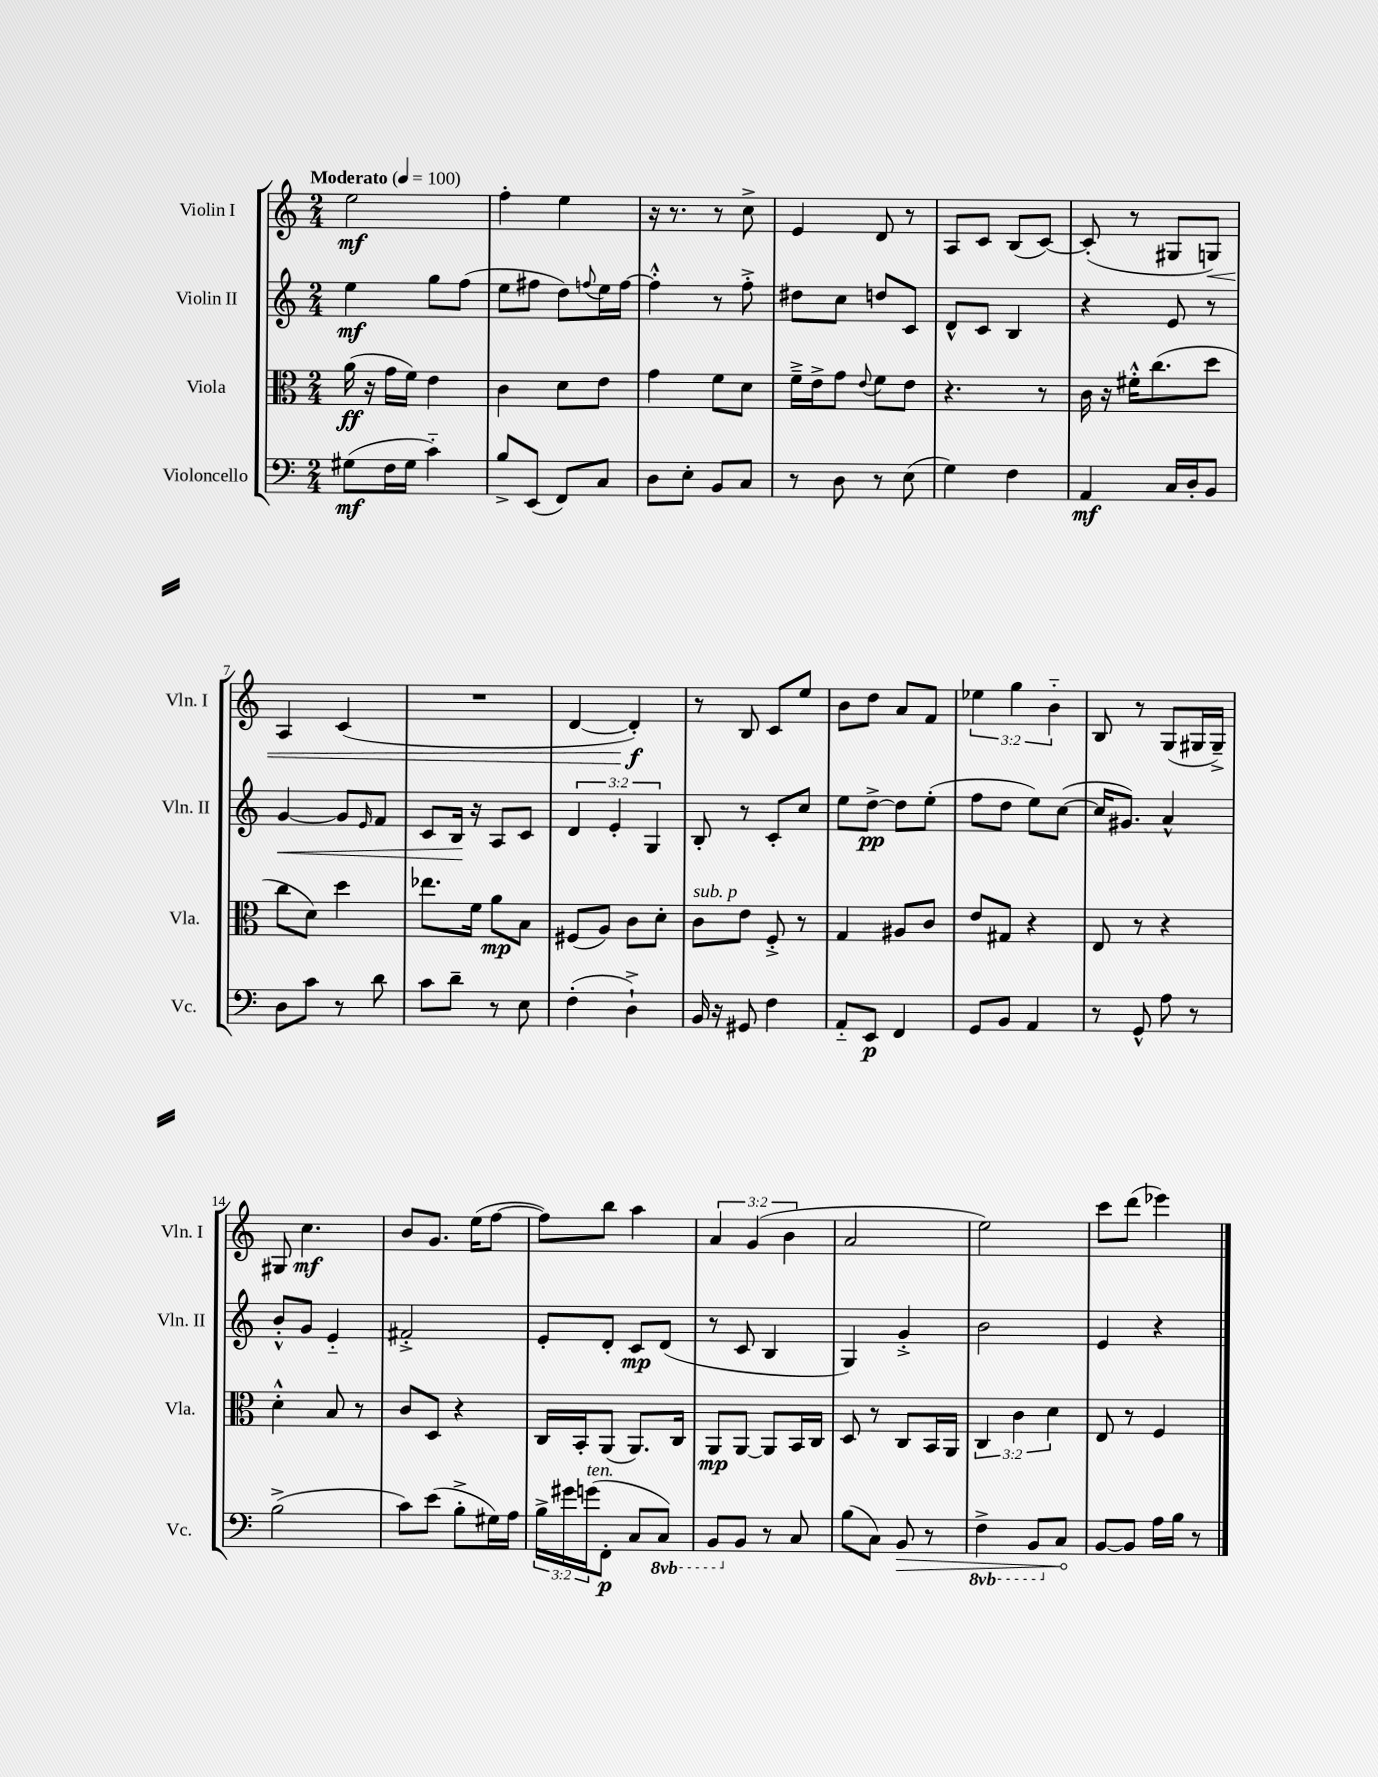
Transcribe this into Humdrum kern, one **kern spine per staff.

**kern	**dynam	**kern	**dynam	**kern	**dynam	**kern	**dynam
*part4	*part4	*part3	*part3	*part2	*part2	*part1	*part1
*staff4	*staff4	*staff3	*staff3	*staff2	*staff2	*staff1	*staff1
*I"Violoncello	*	*I"Viola	*	*I"Violin II	*	*I"Violin I	*
*I'Vc.	*	*I'Vla.	*	*I'Vln. II	*	*I'Vln. I	*
*clefF4	*	*clefC3	*	*clefG2	*	*clefG2	*
*k[]	*	*k[]	*	*k[]	*	*k[]	*
*M2/4	*	*M2/4	*	*M2/4	*	*M2/4	*
*MM100	*	*MM100	*	*MM100	*	*MM100	*
=1	=1	=1	=1	=1	=1	=1	=1
!	!	!	!	!	!	!LO:TX:a:B:t=Moderato	!
(8G#X\L	mf	(16a\	ff	4ee\	mf	2ee\	mf
.	.	16r	.	.	.	.	.
16F\L	.	16g\LL	.	.	.	.	.
16G#\JJ	.	16f\JJ)	.	.	.	.	.
4c\)	.	4e\	.	8gg\L	.	.	.
.	.	.	.	(8ff\J	.	.	.
=2	=2	=2	=2	=2	=2	=2	=2
8B^/L	.	4c\	.	8ee\L	.	4ff'\	.
(8EE/J	.	.	.	8ff#X\J	.	.	.
8FF/L)	.	8d\L	.	8dd\L)	.	4ee\	.
.	.	.	.	8qqffn/	.	.	.
8C/J	.	8e\J	.	16ee\L	.	.	.
.	.	.	.	[16ff\JJ	.	.	.
=3	=3	=3	=3	=3	=3	=3	=3
8D\L	.	4g\	.	4ff'^^\]	.	16r	.
.	.	.	.	.	.	8.r	.
8E'\J	.	.	.	.	.	.	.
8BB/L	.	8f\L	.	8r	.	8r	.
8C/J	.	8d\J	.	8ff'^\	.	8cc^\	.
=4	=4	=4	=4	=4	=4	=4	=4
8r	.	16f~^\LL	.	8dd#X\L	.	4e/	.
.	.	16e^\J	.	.	.	.	.
8D\	.	8g\J	.	8cc\J	.	.	.
.	.	8qqe/	.	.	.	.	.
8r	.	8f\L	.	8ddn/L	.	8d/	.
(8E\	.	8e\J	.	8c/J	.	8r	.
=5	=5	=5	=5	=5	=5	=5	=5
4G\)	.	4.r	.	8d^^/L	.	8A/L	.
.	.	.	.	8c/J	.	8c/J	.
4F\	.	.	.	4B/	.	(8B/L	.
.	.	8r	.	.	.	[8c/J)	.
=6	=6	=6	=6	=6	=6	=6	=6
4AA/	mf	16c\	.	4r	.	(8c'/]	.
.	.	16r	.	.	.	.	.
.	.	16f#X'^^\KL	.	.	.	8r	.
.	.	(8.cc\	.	.	.	.	.
16C/LL	.	.	.	8e/	.	8G#X/L	.
16D'/J	.	.	.	.	.	.	.
!	!	!	!	!	!	!	!LO:HP:b
8BB/J	.	8dd\J	.	8r	.	8Gn/J)	<
!!LO:LB:g=z
=7	=7	=7	=7	=7	=7	=7	=7
!	!	!	!	!	!LO:HP:b	!	!
8D\L	.	8cc\L	.	[4g/	<	4A/	.
8c\J	.	8d\J)	.	.	.	.	.
8r	.	4dd\	.	8g/L]	.	(4c/	.
.	.	.	.	16qqe/	.	.	.
8d\	.	.	.	8f/J	.	.	.
=8	=8	=8	=8	=8	=8	=8	=8
8c\L	.	8.ee-X\L	.	8c/L	.	2r	.
8d~\J	.	.	.	16B/Jk	.	.	.
.	.	16f\Jk	.	16r	[	.	.
8r	.	8a\L	mp	8A/L	.	.	.
8E\	.	8B\J	.	8c/J	.	.	.
=9	=9	=9	=9	=9	=9	=9	=9
(4F'\	.	(8F#X/L	.	6d/	.	[4d/	.
.	.	8A/J)	.	.	.	.	.
.	.	.	.	6e'/	.	.	.
4D`^\)	.	8c\L	.	.	.	4d'/])	f
.	.	.	.	6G/	.	.	.
.	.	8d'\J	.	.	.	.	.
.	.	.	.	.	.	.	[
=10	=10	=10	=10	=10	=10	=10	=10
!	!	!LO:TX:a:i:t=sub. p	!	!	!	!	!
16BB/	.	8c\L	.	8B'/	.	8r	.
16r	.	.	.	.	.	.	.
8GG#X/	.	8e\J	.	8r	.	8B/	.
4F\	.	8F'^/	.	8c'/L	.	8c/L	.
.	.	8r	.	8cc/J	.	8ee/J	.
=11	=11	=11	=11	=11	=11	=11	=11
8AA/L	.	4G/	.	8ee\L	.	8b\L	.
8EE/J	p	.	.	[8dd^\J	pp	8dd\J	.
4FF/	.	8A#X/L	.	8dd\L]	.	8a/L	.
.	.	8c/J	.	(8ee'\J	.	8f/J	.
=12	=12	=12	=12	=12	=12	=12	=12
8GG/L	.	8e/L	.	8ff\L	.	6ee-X\	.
8BB/J	.	8G#X/J	.	8dd\J	.	.	.
.	.	.	.	.	.	6gg\	.
4AA/	.	4r	.	8ee\L)	.	.	.
.	.	.	.	.	.	6b\	.
.	.	.	.	([8cc\J	.	.	.
=13	=13	=13	=13	=13	=13	=13	=13
8r	.	8E/	.	16cc/KL]	.	8B/	.
.	.	.	.	8.g#X/J)	.	.	.
8GG^^/	.	8r	.	.	.	8r	.
8A\	.	4r	.	4a^^/	.	(8G/L	.
8r	.	.	.	.	.	16G#X/L	.
.	.	.	.	.	.	16G#~^/JJ)	.
!!LO:LB:g=z
=14	=14	=14	=14	=14	=14	=14	=14
(2B^\	.	4d'^^\	.	8b'^^/L	.	8G#X/	.
.	.	.	.	8g/J	.	4.cc\	mf
.	.	8B/	.	4e/	.	.	.
.	.	8r	.	.	.	.	.
=15	=15	=15	=15	=15	=15	=15	=15
8c\L)	.	8c/L	.	2f#X'^/	.	8b/L	.
(8e\J	.	8D/J	.	.	.	8.g/J	.
8B'^\L	.	4r	.	.	.	.	.
.	.	.	.	.	.	(16ee\KL	.
16G#X\L)	.	.	.	.	.	[8ff\J	.
16A\JJ	.	.	.	.	.	.	.
=16	=16	=16	=16	=16	=16	=16	=16
24B^\LL	.	16C/LL	.	8e'/L	.	8ff\L])	.
24g#X\	.	.	.	.	.	.	.
.	.	16BB'/J	.	.	.	.	.
!LO:TX:a:i:t=ten.	!	!	!	!	!	!	!
(24gn\J	.	.	.	.	.	.	.
8FF'\J	p	(8AA/J	.	8d'/J	.	8bb\J	.
8C/L	.	8.AA/L)	.	8c/L	mp	4aa\	.
*8ba	*	*	*	*	*	*	*
8CC/J)	.	.	.	(8d/J	.	.	.
.	.	16C/Jk	.	.	.	.	.
=17	=17	=17	=17	=17	=17	=17	=17
8BBB/L	.	8AA/L	mp	8r	.	6a/	.
*X8ba	*	*	*	*	*	*	*
8BB/J	.	[8AA/J	.	8c/	.	.	.
.	.	.	.	.	.	(6g/	.
8r	.	8AA/L]	.	4B/	.	.	.
.	.	.	.	.	.	6b\	.
8C/	.	16BB/L	.	.	.	.	.
.	.	16C/JJ	.	.	.	.	.
=18	=18	=18	=18	=18	=18	=18	=18
(8B\L	.	8D/	.	4G/)	.	2a/	.
8C\J)	.	8r	.	.	.	.	.
!	!LO:HP:b	!	!	!	!	!	!
8BB/	>	8C/L	.	4g'^/	.	.	.
8r	.	16BB/L	.	.	.	.	.
.	.	16AA/JJ	.	.	.	.	.
=19	=19	=19	=19	=19	=19	=19	=19
*8ba	*	*	*	*	*	*	*
4FF^\	.	6C/	.	2b\	.	2ee\)	.
.	.	6c\	.	.	.	.	.
8BBB/L	.	.	.	.	.	.	.
.	.	6d\	.	.	.	.	.
*X8ba	*	*	*	*	*	*	*
8C/J	.	.	.	.	.	.	.
.	]	.	.	.	.	.	.
=20	=20	=20	=20	=20	=20	=20	=20
[8BB/L	.	8E/	.	4e/	.	8ccc\L	.
8BB/J]	.	8r	.	.	.	(8ddd\J	.
16A\LL	.	4F/	.	4r	.	4eee-X\)	.
16B\JJ	.	.	.	.	.	.	.
8r	.	.	.	.	.	.	.
==	==	==	==	==	==	==	==
*-	*-	*-	*-	*-	*-	*-	*-
